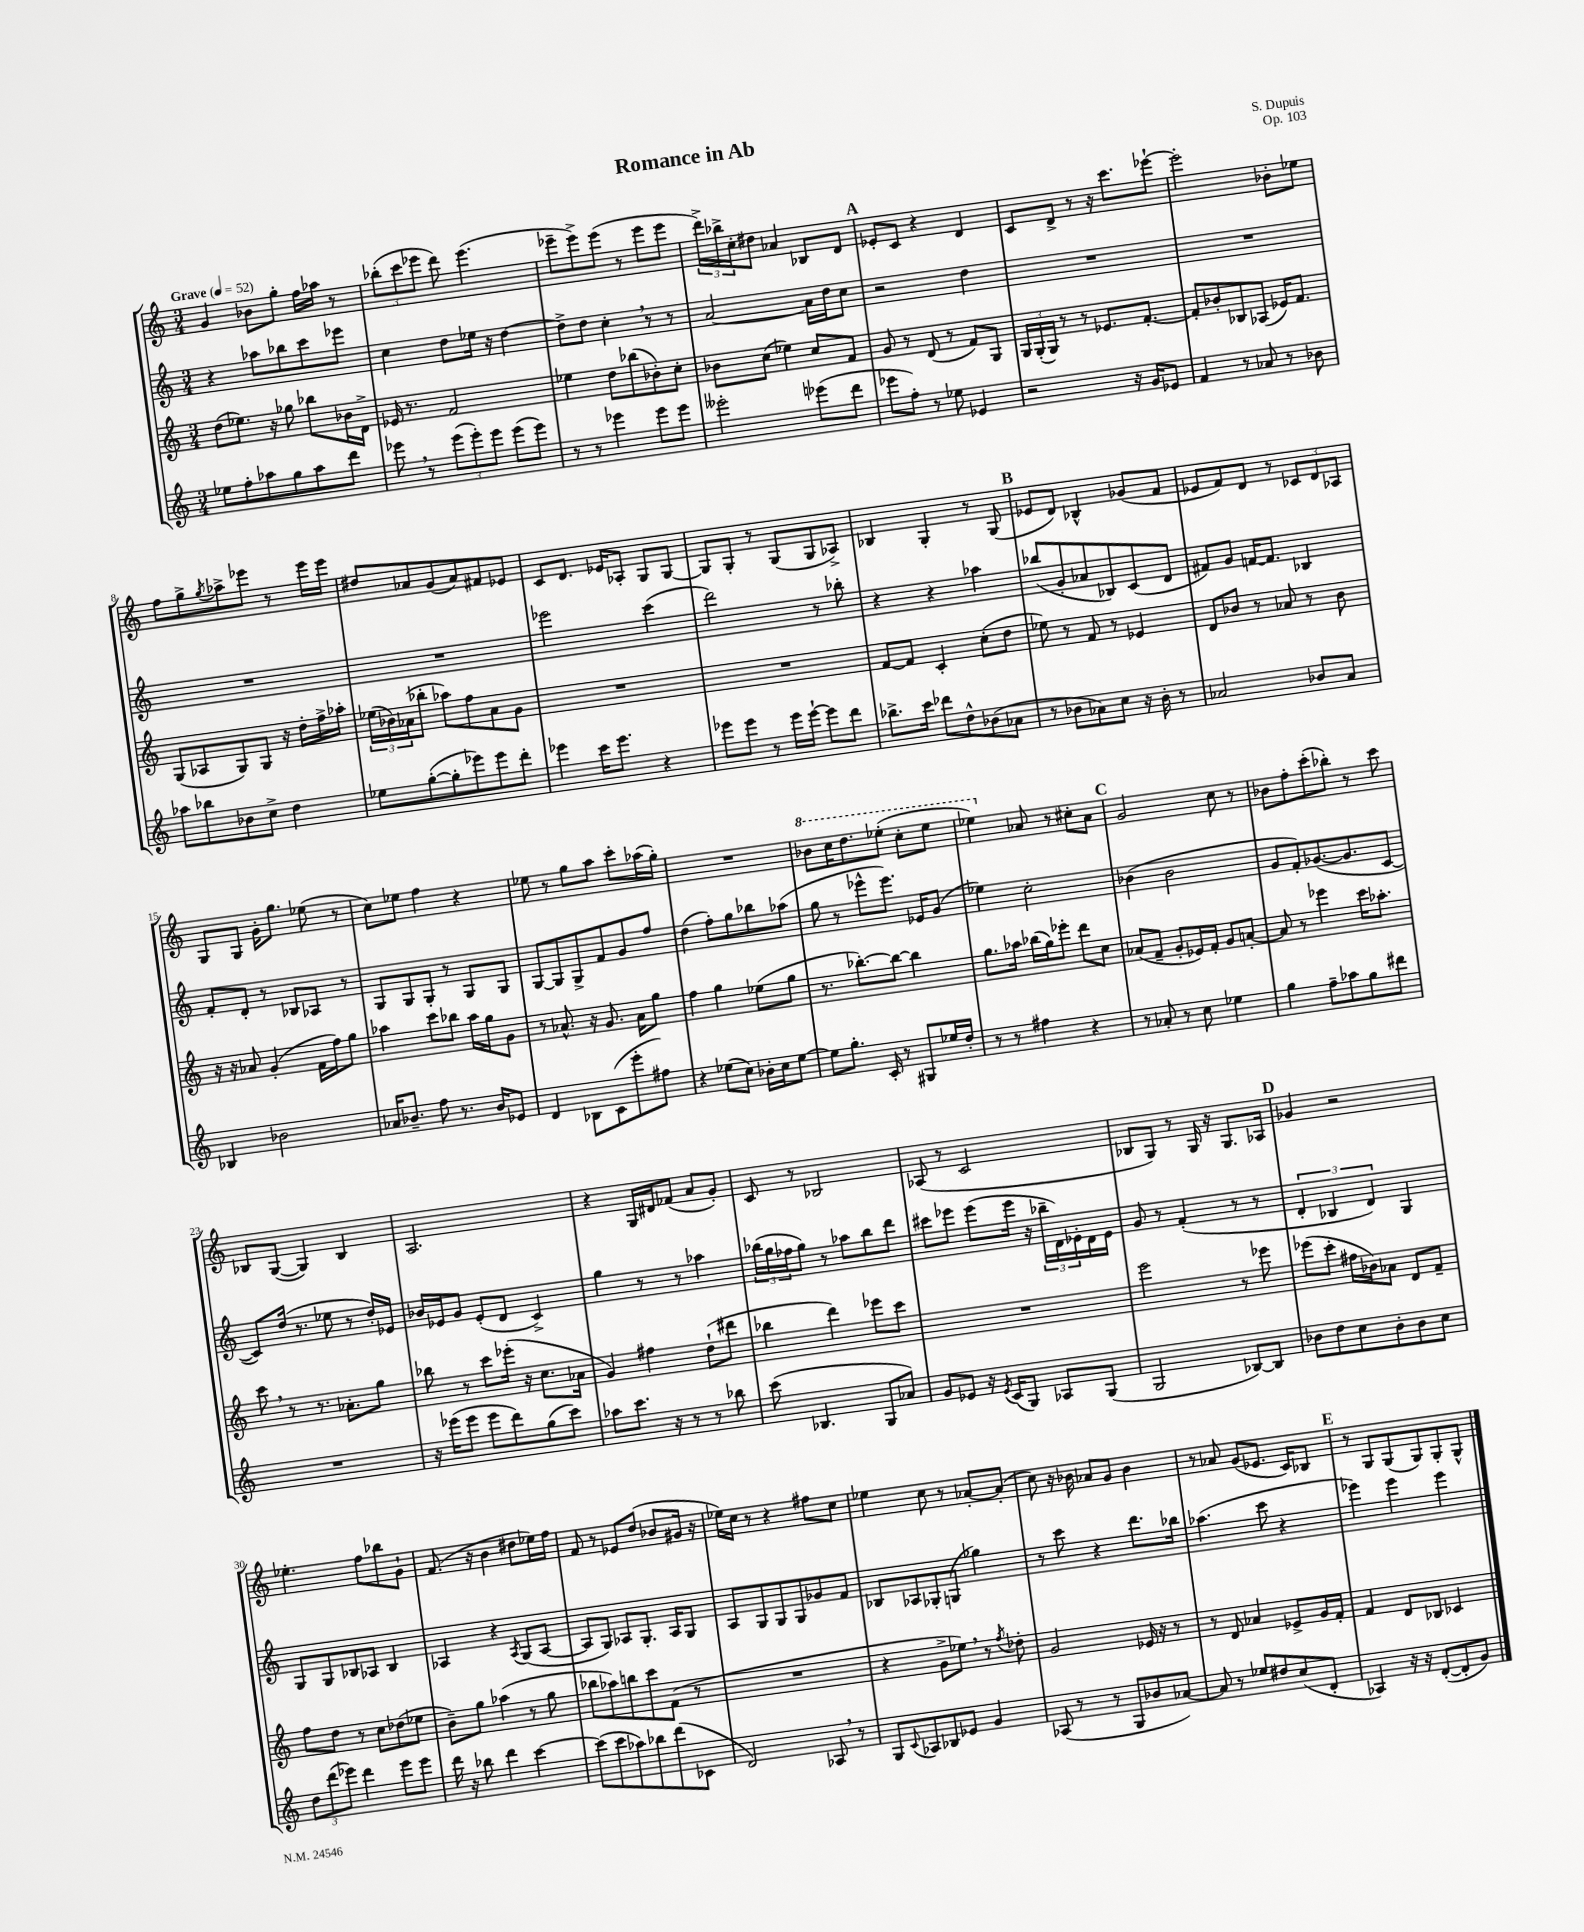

**kern	**kern	**kern	**kern
*part4	*part3	*part2	*part1
*staff4	*staff3	*staff2	*staff1
*clefG2	*clefG2	*clefG2	*clefG2
*k[]	*k[]	*k[]	*k[]
*M3/4	*M3/4	*M3/4	*M3/4
*MM52	*MM52	*MM52	*MM52
=1	=1	=1	=1
!	!	!	!LO:TX:a:B:t=Grave
8ee-X\L	(8dd\L	4r	4g/
8ff'\	8.ee-X\J)	.	.
8aa-X\	.	8aa-X\L	8b-X\L
.	16r	.	.
8gg\	8gg-X\	8bb-X\	8gg'\J
8aa-\	8bb-X\L	8ccc\	16ff\LL
.	.	.	16aa-X\JJ
8ddd\J	16b-X\L	8eee-X\J	8r
.	16d^\JJ	.	.
=2	=2	=2	=2
8eee-X,\	16e-X/	4cc\	(12bb-X'\L
.	8.r	.	.
.	.	.	12ccc\
8r	.	.	.
.	.	.	12eee-X\J
(12eee-\L	2f/	8dd\L	8ddd\)
12eee-'\)	.	.	.
.	.	16ee-X\Jk	(4.eee-\
12eee-\J	.	.	.
.	.	16r	.
(8eee-\L	.	[4dd\	.
8eee-\J)	.	.	.
=3	=3	=3	=3
8r	4ee-X\	8dd^\L]	8eee-X~\L
8r	.	8dd\J	8eee-^\)
4eee-X\	8dd\L	4cc',\	(8eee-\J
.	(8bb-X\	.	8r
8eee-\L	8b-X'\)	8r	8eee-\L
8eee-\J	8cc'\J	8r	8eee-\J
=4	=4	=4	=4
2eee--X'\	8b-X\L	[2a/	24ddd^\LL)
.	.	.	24bb-X^\
.	.	.	24cc'\J
.	(8cc\J	.	8dd#X\J
.	4ee-X\)	.	4a-X/
(8eee-X\L	8cc/L	16a\LL]	8B-X/L
.	.	16dd\J	.
8ddd\J	8f/J	8cc\J	8d/J
!!LO:REH:place=s1:t=A
=5	=5	=5	=5
8eee-X\L	8g/	2r	8e-X'/L
8ff'\J)	8r	.	8c/J
8r	(8d/	.	4r
8ee-X\	8r	.	.
4e-X/	8f/L)	4dd\	4d/
.	8G/J	.	.
=6	=6	=6	=6
2r	24G/LL	2.r	8c/L
.	(24G'/	.	.
.	24G/JJ)	.	.
.	8r	.	8d^/J
.	8r	.	8r
.	8.e-X/L	.	16r
.	.	.	8.ccc\L
16r	.	.	.
16g/KL	[8.f'/J	.	.
8e-X/J	.	.	[8eee-X`\J
=7	=7	=7	=7
4f/	8f'/L]	2.r	2eee-'\]
.	8b-X'/	.	.
8r	8B-X/	.	.
8a-X/	(8A-X/J	.	.
8r	16e-X/KL)	.	8b-X'\L
.	8.f/J	.	.
8b-X\	.	.	8ee-X\J
!!LO:LB:g=z
=8	=8	=8	=8
8aa-X\L	(8G/L	2.r	8ff\L
8bb-X\	8A-X/	.	8gg^\
.	.	.	8qgg/
8b-X\	8G/)	.	8aa-X^\
8cc^\J	8G/J	.	8eee-X\J
4dd\	16r	.	8r
.	16dd'\LL	.	.
.	16ff^\	.	16eee-\LL
.	16aa-X'\JJ	.	16eee-\JJ
=9	=9	=9	=9
8ee-X\L	(24ee-X\LL	2.r	8dd#X/L
.	24b-X\)	.	.
.	(24a-X\J	.	.
([8gg'\	8bb-X'\J	.	8a-X/
8gg'\]	8aa-X\L)	.	(8g/
8eee-X\)	8ff\	.	8a-/)
8eee-\	8a-\	.	8f#X/
8ddd'\J	8g\J	.	8e-X/J
=10	=10	=10	=10
4eee-X\	2.r	2eee-X\	8c/L
.	.	.	8.d/J
16ccc\KL	.	.	.
8.eee-\J	.	.	16e-X/KL
.	.	.	8A-X'/J
4r	.	(4ccc\	8G/L
.	.	.	[8G/J
=11	=11	=11	=11
8eee-X\L	2.r	2ddd\)	8G/L]
8eee-\J	.	.	8G'/J
8r	.	.	8r
16eee-\LL	.	.	(8G/L
[16eee-`\JJ	.	.	.
8eee-\L]	.	8r	8G/
8ddd\J	.	8bb-X'\	8A-X^/J)
=12	=12	=12	=12
8.bb-X^\L	[8f/L	4r	4B-X/
.	8f/J]	.	.
16ccc\Jk	.	.	.
8ddd-X\L	4c'/	4r	4G'/
8dd^^\	.	.	.
(8b-X\	(8cc'\L	4aa-X\	8r
8a-X\J	8dd\J	.	(8G/
!!LO:REH:place=s1:t=B
=13	=13	=13	=13
8r	8ee-X\)	(8bb-X/L	8e-X/L
8b-X\L	8r	8g'/	8d/J)
8a-X\)	8f/	8a-X/	4B-X^^/
8cc\J	8r	8B-X/)	.
16r	4e-X/	(8c/	(8g-X/L
16b-'\	.	.	.
8r	.	8d/J	8f/J
=14	=14	=14	=14
2a-X/	8d/L	8f#X/L)	8e-X/L
.	8b-X/J	8g/J	8f/)
.	8r	[16fn/KL	8d/J
.	.	8.f/J]	.
.	8a-X/	.	8r
8b-X/L	8r	4B-X/	12c-X/L
.	.	.	12d/
8a-/J	8b-\	.	.
.	.	.	12A-X/J
!!LO:LB:g=z
=15	=15	=15	=15
4B-X/	16r	8f'/L	8G/L
.	16r	.	.
.	8a-X/	8d'/J	8G/J
2b-X\	(4g'/	8r	16g'\KL
.	.	.	8.gg\J
.	.	8B-X/L	.
.	16f\LL	8A-X/J	(8ee-X\
.	16ff\J)	.	.
.	8gg\J	8r	8r
=16	=16	=16	=16
16a-X/KL	4aa-X\	8G/L	8cc\L)
8.b-X~/J	.	.	.
.	.	8G/	8ee-X\J
8ff\	8ccc\L	8G'/J	4ff\
8.r	8bb-X\J	8r	.
.	16aa-\LL	8G/L	4r
16b-/KL	16gg\J	.	.
8e-X/J	8g\J	8G/J	.
=17	=17	=17	=17
4d/	8r	[8G/L	8ee-X\
.	8.a-X^^/	8G/]	8r
8B-X\L	.	8G^/	8gg\L
.	16r	.	.
(8c\	8.g/	8f/	8aa\J
8eee'\	.	8g/	8ccc'\L
.	16a-\KL	.	.
8ff#X\J)	8gg\J	8ff/J	(16aa-X\L
.	.	.	16gg'\JJ)
=18	=18	=18	=18
4r	4ff\	(4dd\	2.r
(8ee-X\L	4gg\	8ff'\L)	.
8cc\J)	.	8gg\	.
16b-X'\LL	(8ee-X\L	8bb-X\	.
16cc\J	.	.	.
[8ee-\J	8gg\J	(8aa-X\J	.
=19	=19	=19	=19
*	*	*	*8va
8ee-\L]	8.r	8gg\	8bb-X\L
8.gg'\J	.	8r	16ccc\K
.	[8.bb-X'\L)	.	8.ddd\
.	.	8eee-X^^\L	.
16c'/	.	.	.
8r	8bb-\J_	8.eee-\J)	(8eee-X'\J
8G#X/L	4bb-\]	.	8ccc'\L
.	.	16e-X/KL	.
16ee-X/L	.	(8g/J	8eee-\J
16dd'/JJ	.	.	.
=20	=20	=20	=20
8r	8.gg\L	4ee-X\)	4eee-X\)
8r	.	.	.
.	16aa-X\Jk	.	.
*	*	*	*X8va
4ff#X\	(16bb-X\LL	2cc'\	8a-X/
.	16gg\J)	.	.
.	8eee-X'\J	.	8r
4r	8ddd\L	.	8cc#X'\L
.	8cc\J	.	8a-\J
!!LO:REH:place=s1:t=C
=21	=21	=21	=21
8r	(8a-X/L	(4b-X\	2g/
8a-X'/	8f~/J	.	.
8r	8g'/L	2b-\	.
8cc\	16e-X/L)	.	.
.	16f'/JJ	.	.
4ee-X\	8g/L	.	8cc\
.	[8an'/J	.	8r
=22	=22	=22	=22
4gg\	8a/]	8g/L	8b-X\L
.	8r	8f'/)	8ff'\
8ff~\L	4eee-X\	([8.g-X/	(8ccc'\
8aa-X\	.	.	8bb-X'\J)
.	.	8.g-/]	.
8gg\	16ccc\KL	.	8r
.	8.aa-X'\J	.	.
8ddd#X\J	.	[8c/J	8ccc\
!!LO:LB:g=z
=23	=23	=23	=23
2.r	8ccc,\	8c/L])	8B-X/L
.	8r	(16dd/Jk	([8G/J
.	.	8.r	.
.	8.r	.	4G/])
.	.	8ee-X\	.
.	8.a-X'\L	.	.
.	.	8r	4B-/
.	8gg\J	16dd'/LL)	.
.	.	16e-X/JJ	.
=24	=24	=24	=24
16r	8bb-X\	16b-X/LL	2.A/
(16eee-X\KL	.	16e-X/J	.
8eee-\J	8r	8g/J	.
8eee-\L	8ccc\L	(8e-'/L	.
8ddd\)	(16eee-X'\Jk	8d/J	.
.	16r	.	.
(8gg\	8.cc\L	4c^/)	.
8ccc\J)	.	.	.
.	16a-X\Jk	.	.
=25	=25	=25	=25
8aa-X\L	4g/)	4gg\	4r
8.ccc\J	.	.	.
.	4ff#X\	8r	16G/LL
16r	.	.	16d#X/J
8r	.	8r	(8f-X/J
8r	(8dd`\L	4aa-X\	8a/L
8bb-X\	8ddd#X\J	.	8g'/J)
=26	=26	=26	=26
(8ccc\	4bb-X\	(24bb-X\LL	8c/
.	.	24gg\	.
.	.	24ff-X\J	.
4.B-X/	.	8gg\J)	8r
.	4ddd\)	8r	2B-X/
.	.	8aa-X\L	.
8G/L	8eee-X\L	8bb-\	.
8a-X/J)	8ccc\J	8ddd\J	.
=27	=27	=27	=27
8g/L	2.r	8ccc#X\L	(8A-X/
8e-X/J	.	8eee-X\J	8r
16r	.	(8eee-\L	2c/
8qe-/	.	.	.
(16c/KL	.	.	.
8G/J)	.	16eee-\Jk	.
.	.	16r	.
8A-X/L	.	24bb-X~\LL	.
.	.	24d\)	.
.	.	24e-X'\	.
(8G/J	.	16d\	.
.	.	16e-\JJ	.
=28	=28	=28	=28
2G/	2eee\	8g/	8B-X/L
.	.	8r	8G/J)
.	.	(4f'/	8r
.	.	.	16G/
.	.	.	16r
[8B-X/L)	8r	8r	8.G/L
8B-/J]	8eee-X\	8r	.
.	.	.	16A-X/Jk
!!LO:REH:place=s1:t=D
=29	=29	=29	=29
8b-X\L	(8eee-X\L	6d'/	4g-X/
8dd\	8ccc'\J	.	.
.	.	6B-X/	.
8cc\	16ff#X\LL	.	2r
.	16b-X\J)	.	.
.	.	6d/)	.
8b-'\	8a-X\J	.	.
8b-\	8d/L	4G/	.
8cc\J	8f~/J	.	.
!!LO:LB:g=z
=30	=30	=30	=30
12dd\L	8ff\L	8G/L	4.ee-X'\
(12ddd\	.	.	.
.	8dd\J	8G/	.
12eee-X\J)	.	.	.
4ddd\	8r	8B-X/	.
.	8cc\L	8A-X/J	8ff\L
8eee-\L	(8dd-X\	4B-/	8bb-X\
8eee-\J	8ee-X\J	.	8g`\J
=31	=31	=31	=31
16ddd\	8b~\L)	4A-X/	(8.f/
16r	.	.	.
8bb-X\	8gg\J	.	.
.	.	.	16r
4ddd\	(4aa-X\	4r	4b\
.	.	8qA-/	.
[4ccc\	8r	(8G/L	8dd#X\L
.	8gg\	[8A-/J	16ee-X\L)
.	.	.	16ff\JJ
=32	=32	=32	=32
(8ccc\L]	8bb-X\L	8A-/L]	8f/
8ccc\	8aa-X\)	8G/J)	8r
8aa-X\)	8bbn\	8A-X/L	8e-X/L
8bb-X\	8ccc\	8.G'/J	(8dd/J
(8ddd\	(8f\J	.	8b-X/L
.	.	16A-/KL	.
8c-X\J	8r	8G/J	16g#X/Jk
.	.	.	16r
=33	=33	=33	=33
2d/)	2.r	8A/L	16ee-X\LL)
.	.	.	16cc\JJ
.	.	8G/	8r
.	.	8G/	4r
.	.	8G/	.
8A-X,/	.	8g-X/	8ff#X\L
8r	.	8f/J	8cc\J
=34	=34	=34	=34
8G/L	4r	8B-X/L	4ee-X\
8qqc/	.	.	.
8A-X/	.	8A-X/	.
8B-X/	8g^\L	8G-X'/	8cc\
8e-X/J	8ee-X,\J)	(8Gn/J	8r
4g/	8r	4gg-X\)	[8a-X'/L
.	8qff/	.	.
.	8dd-X'\	.	(8a-'/J]
=35	=35	=35	=35
(8A-X/	2g/	8r	8cc\)
8r	.	8ccc\	16r
.	.	.	16b-X\
8r	.	4r	8a-X/L
8G/L	.	.	8g/J
8b-X/	16e-X/	8.ddd\L	4b-\
.	16r	.	.
[8a-X/J)	8r	.	.
.	.	16bb-X\Jk	.
=36	=36	=36	=36
8a-/]	8r	(4.aa-X\	8r
8r	8d/	.	8a-X/
8ee-X/L	4a-X/	.	(8g/L
8dd#X/	.	8ccc\	8.e-X/J
(8cc/	8e-X^/L	4r	.
.	.	.	16c/KL)
8d'/J	16g/L	.	8B-X/J
.	16f'/JJ	.	.
!!LO:REH:place=s1:t=E
=37	=37	=37	=37
4A-X/)	4f/	4eee-X\)	8r
.	.	.	8G/L
16r	8d/L	4eee-\	(8G/
16r	.	.	.
([8d'/L	8B-X/J	.	8G/)
8d'/]	4c-X/	4eee-\	8G'/
8g/J)	.	.	8G^^/J
==	==	==	==
*-	*-	*-	*-
